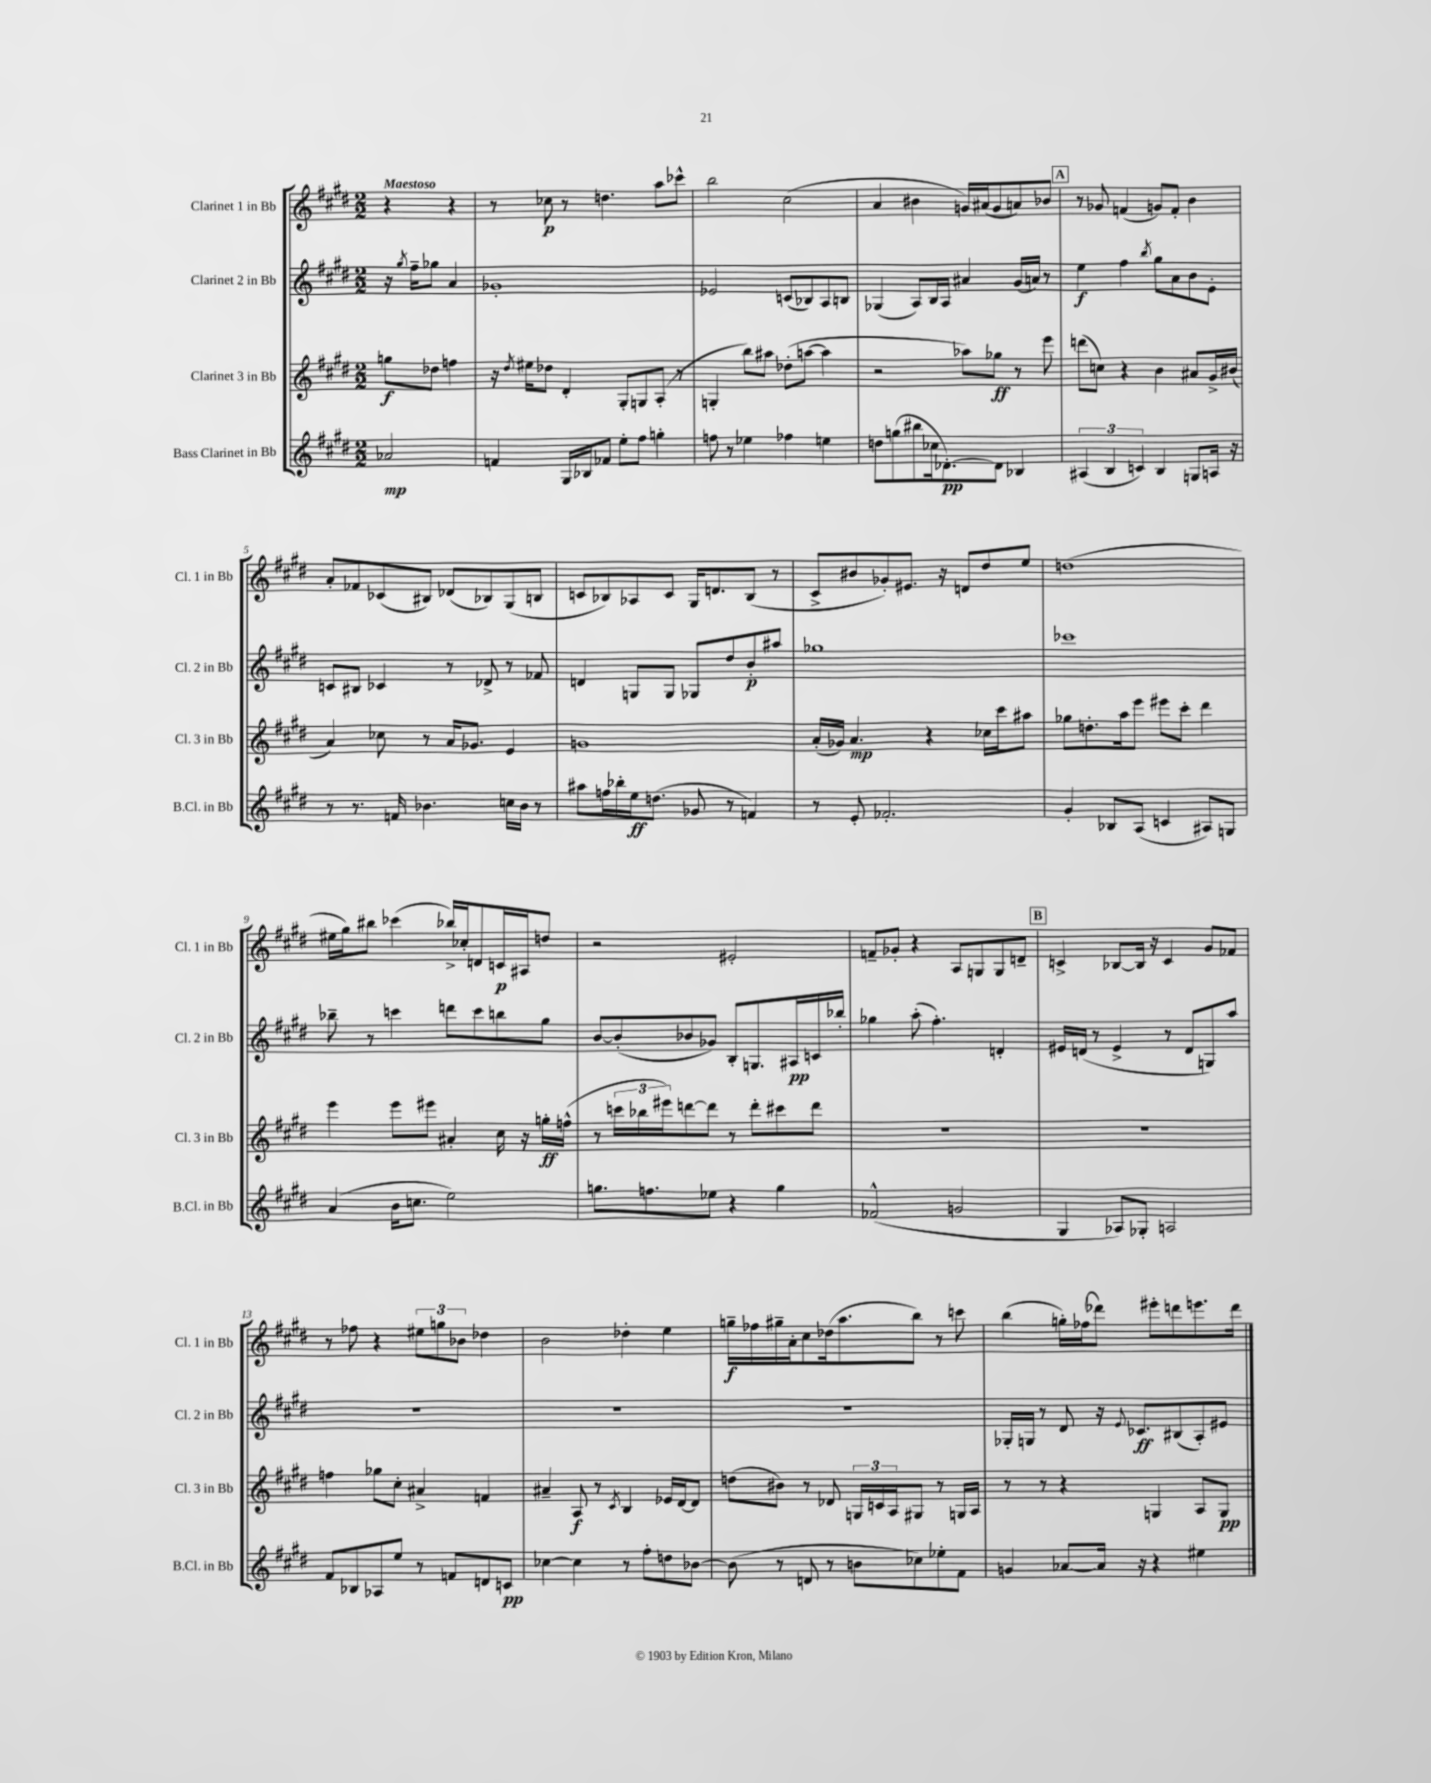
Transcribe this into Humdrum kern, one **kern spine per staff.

**kern	**kern	**kern	**kern
*staff4	*staff3	*staff2	*staff1
*clefG2	*clefG2	*clefG2	*clefG2
*k[f#c#g#d#]	*k[f#c#g#d#]	*k[f#c#g#d#]	*k[f#c#g#d#]
*M2/2	*M2/2	*M2/2	*M2/2
2a-/	8gg\L	16r	4r
.	.	8qgg#/	.
.	.	16ff#~\LK	.
.	8dd-\J	8gg-\J	.
.	4ff\	4a/	4r
=	=	=	=
4f/	16r	1g-'	8r
.	8qdd#/	.	.
.	16ee#\LK	.	.
.	8dd-\J	.	8cc-\
16G#/LL	4d#'/	.	8r
16B-/J	.	.	.
8f-/J	.	.	4.dd\
8ee'\L	8G#'/L	.	.
8ff#\J	8G/	.	.
4gg'\	(8A'/J	.	8aa\L
.	8r	.	8ccc-^^\J
=	=	=	=
8ff\	4G'/	2e-/	2bb\
8r	.	.	.
4ee-\	8bb\L)	.	.
.	8aa#\J	.	.
4ff-\	(8dd-'\L	(8c/L	(2cc#\
.	[8aa\J	8B-/)	.
4ee\	4aa\]	8A/	.
.	.	8B/J	.
=	=	=	=
8dd\L	2r	(4G-/	4a/
(8gg\	.	.	.
8bb#\	.	8A/L)	4b#\
16cc-\k	.	16B/L	.
[8.d-'\)	.	16A/JJ	.
.	8aa-\L)	4a#/	16g/LL)
.	.	.	(16a#/J
8d-\]J	8gg-\J	.	8g/
4B-/	8r	(16g#/LL	8a/)
.	.	16a/JJ)	.
.	8eee\	8r	8b-/J
=	=	=	=
(6A#/	(8ddd\L	4ee\	8r
.	8cc\J)	.	8g-/
6B/	.	.	.
.	4r	4ff#\	(4f/
6c/)	.	.	.
.	.	8qbb/	.
4B/	4b\	8gg#\L	8g/L)
.	.	8a\	8f'/J
8G/L	8a#/L	8b\	4b\
16A/Jk	16g#^/L	8e'\J	.
16r	(16b#/JJ	.	.
=	=	=	=
8r	4a/)	8c/L	8a'/L
8.r	.	8B#/J	8f-/
.	8cc-\	4c-/	(8c-/
16f/	.	.	.
4.b-\	8r	.	8B#/J)
.	16a/LK	8r	(8d-/L
.	8.g-/J	.	.
.	.	8d-^/	8B-/)
16cc\LL	4e/	8r	(8G#/
16b-\JJ	.	.	.
8r	.	8f-/	8B/J
=	=	=	=
8aa#\L	1g	4d/	8c/L
16ff\L	.	.	8B-/)
16bb-'\	.	.	.
16ee\J	.	8G/L	8A-/
(8.dd\J	.	.	.
.	.	8G/J	8c/J
8g-/	.	8G-/L	16G#/LK
.	.	.	8.d/
8r	.	8dd#/	.
4f/)	.	8b'/	(8B-/J
.	.	8aa#/J	8r
=	=	=	=
8r	(16a'/LL	1gg-	8c#^/L
.	16g-/JJ)	.	.
8e'/	4.a/	.	8b#/
2.f-'/	.	.	8g-'/)
.	.	.	8.e#/J
.	4r	.	.
.	.	.	16r
.	.	.	8d/L
.	16cc-\LL	.	8dd#/
.	16ccc#\J	.	.
.	8aa#\J	.	8ee/J
=	=	=	=
4g#'/	8gg-\L	1ccc-	(1dd
.	8.dd'\	.	.
8B-/L	.	.	.
.	16aa\k	.	.
(8A/J	8eee\J	.	.
4c/	8eee#\L	.	.
.	8ccc#'\J	.	.
8A#/L)	4ddd#\	.	.
8G/J	.	.	.
=	=	=	=
(4a/	4eee\	8bb-~\	16ee#\LL
.	.	.	16gg#\J)
.	.	8r	8bb#\J
16b\LK	8eee\L	4ccc\	(4ccc-\
8.cc\J	.	.	.
.	8eee#\J	.	.
2ee\)	4a#'/	8ddd\L	16bb-^/LL)
.	.	.	16cc-'/J
.	.	8ccc\	8d/
.	16cc#\	8bb\	16c/L
.	16r	.	16A#/J
.	16gg'\LL	8gg#\J	8dd/J
.	(16ff^^\JJ	.	.
=	=	=	=
8.gg\L	8r	[8b/L	2r
.	24ccc\LL	(8b'/]	.
.	24bb-\	.	.
8.ff\	.	.	.
.	24eee#\J)	.	.
.	[8ddd\	8b-/	.
8ee-\J	8ddd\]J	8g-/J)	.
4r	8r	8B'/L	2e#'/
.	8ddd'\L	8.G/	.
4gg\	8ccc#\	.	.
.	.	16A#/L	.
.	8ddd\J	16c/	.
.	.	16bb-'/JJ	.
=	=	=	=
(2f-^^/	1r	4gg-\	8f~/L
.	.	.	8g-'/J
.	.	(8aa'\	4r
.	.	4.ff#'\)	.
2g/	.	.	8A/L
.	.	.	8G/
.	.	4d'/	8G/
.	.	.	8d~/J
=	=	=	=
4G#/	1r	16e#/LL	4c^/
.	.	(16d/JJ	.
.	.	8r	.
8A-/L)	.	4e#^/	[8B-/L
8G-'/J	.	.	16B-/]Jk
.	.	.	16r
2A/	.	8r	4c/
.	.	8d/L	.
.	.	8G/)	8g#/L
.	.	8aa/J	8f-/J
=	=	=	=
8f#/L	4ff\	1r	8r
8B-/	.	.	8ff-\
8A-/	8gg-\L	.	4r
8ee/J	8cc#'\J	.	.
8r	4a#^/	.	12ee#\L
.	.	.	12gg\
8f/L	.	.	.
.	.	.	12b-\J
8d/	4f/	.	4dd-\
8c/J	.	.	.
=	=	=	=
[4cc-\	4a#~/	1r	2b\
4cc-\]	8A/	.	.
.	8r	.	.
.	8qc#/	.	.
8r	4B/	.	4dd-'\
8ff#'\L	.	.	.
8dd\	16e-/LL	.	4ee\
.	[16d#/J	.	.
[8b-\J	8d#/]J	.	.
=	=	=	=
(8b-\]	(8dd\L	1r	16gg~\LL
.	.	.	16ff-\
8r	8b#\J)	.	16gg#~\
.	.	.	16a'\J
8d/	8r	.	8cc#\
8r	8d-/	.	(16dd-\k
.	.	.	8.aa\
8b\L	24G/LL	.	.
.	24c/	.	.
.	24A/J	.	.
8cc-\)	8G#/J	.	8bb\J)
8ee-'\	8r	.	8r
8f#\J	16G/LL	.	8ccc\
.	16A/JJ	.	.
=	=	=	=
4g/	8r	16G-'/LL	(4bb\
.	.	16G/JJ	.
.	8r	8r	.
[8a-/L	4r	8d#/	16gg'\LL)
.	.	.	(16ff-\J
16a-/]Jk	.	16r	8ddd-\J)
.	.	8qqe/	.
16r	.	8.c-/L	.
4r	4G/	.	8eee#'\L
.	.	(8B#/	8ddd\
4ee#\	8A/L	8A'/)	8.eee\
.	8G/J	8e#/J	.
.	.	.	16ddd\Jk
==	==	==	==
*-	*-	*-	*-
